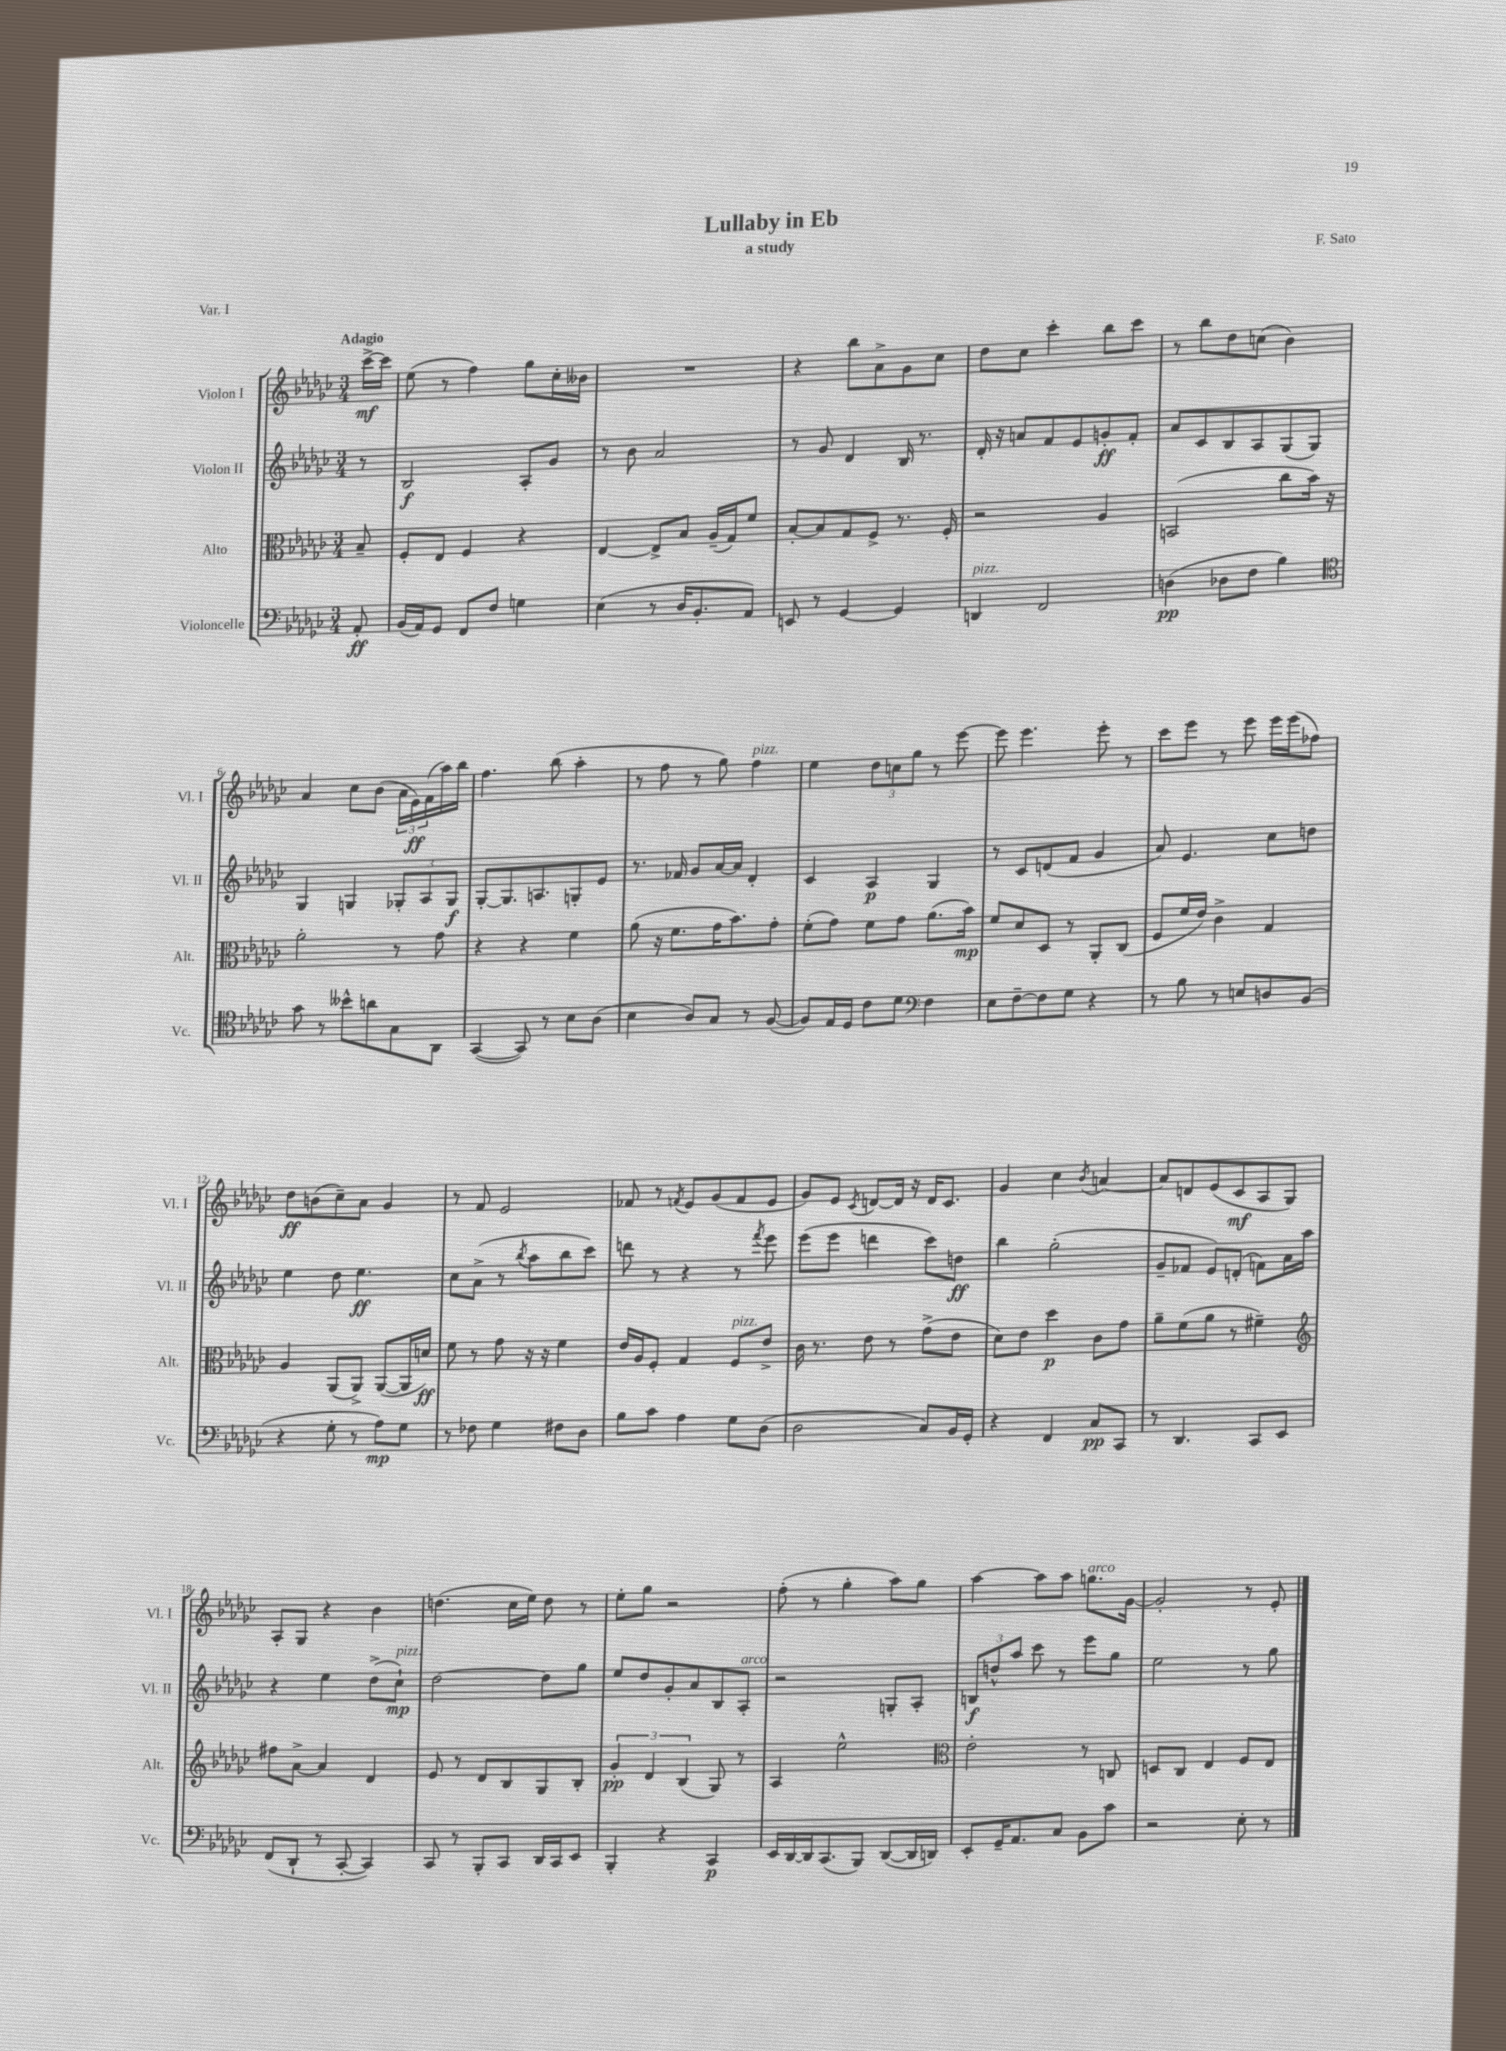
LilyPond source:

\header { title = "Lullaby in Eb" composer = "F. Sato" subtitle = "a study" piece = "Var. I" }
<<
\new StaffGroup <<
\new Staff = "s0" \with { instrumentName = "Violon I" shortInstrumentName = "Vl. I" } {
    \clef treble \key ges \major \numericTimeSignature \time 3/4 \partial 8 \tempo "Adagio"
    ces'''16~->\mf ces'''16 |
    ees''8( r8 f''4) ges''8 ces''16-. beses'16 |
    R2. |
    r4 bes''8 aes'8-> ges'8 ces''8 |
    des''8 ces''8 ces'''4-. bes''8 ces'''8 |
    r8 bes''8 des''8 c''8( bes'4) |
    aes'4 ces''8 bes'8( \tuplet 3/2 { aes'16 ees'16\ff) f'16( } aes''16) bes''16 |
    f''4. bes''8( aes''4-. |
    r8 f''8 r8 ges''8) f''4^\markup { \italic "pizz." } |
    ees''4 \tuplet 3/2 { des''8 c''8 ges''8 } r8 ees'''8~ |
    ees'''8 ees'''4. ees'''8-. r8 |
    ces'''8 ees'''8 r8 ees'''8 ees'''16 ees'''16( fes''8) |
    des''8\ff b'8( ces''8--) aes'8 ges'4 |
    r8 f'8 ees'2 |
    fes'8 r8 \acciaccatura { f'8 } ees'8 ges'8( f'8 ees'8 |
    ges'8) ees'8 \acciaccatura { ces'8 } d'8~ d'16 r16 d'16 ces'8. |
    ges'4 ces''4 \acciaccatura { bes'8 } a'4~ |
    a'8 d'8 ees'8( ces'8\mf aes8 ges8) |
    aes8-. ges8 r4 bes'4 |
    d''4.( ces''16 ees''16) d''8 r8 |
    ees''8-. ges''8 r2 |
    f''8-.( r8 ges''4-. aes''8) ges''8 |
    aes''4~ aes''8 aes''8 g''8.^\markup { \italic "arco" } ges'16~ |
    ges'2-. r8 ees'8-. \bar "|." |
}
\new Staff = "s1" \with { instrumentName = "Violon II" shortInstrumentName = "Vl. II" } {
    \clef treble \key ges \major \numericTimeSignature \time 3/4 \partial 8
    r8 |
    bes2\f aes8-. ges'8 |
    r8 bes'8 aes'2 |
    r8 ges'8 des'4 bes16 r8. |
    des'16-. r16 a'8 f'8 ees'8 g'8-.\ff f'8-. |
    aes'8 ces'8 bes8 aes8 ges8( ges8) |
    ges4 g4 \tuplet 3/2 { ges8-. aes8 ges8\f } |
    ges8~-. ges8. a8. g8-. ees'8 |
    r8. fes'16 ges'8 aes'16~ aes'16 des'4-. |
    ces'4 aes4\p ges4 |
    r8 ces'8 d'8( f'8 ges'4 |
    aes'8) ees'4. ces''8 d''8 |
    ees''4 des''8 ees''4.\ff |
    ces''8 aes'8->( r8 \acciaccatura { bes''8 } aes''8 bes''8 ces'''8) |
    d'''8 r8 r4 r8 \acciaccatura { f'''8 } ees'''8 |
    ees'''8( ees'''8 d'''4 ces'''8) d''8\ff |
    bes''4 ges''2-.( |
    ges'8-- fes'8 ees'8) d'8-.( f'8) aes'16 aes''16 |
    r4 ees''4 des''8->( ces''8-!\mp^\markup { \italic "pizz." }) |
    des''2~ des''8 ges''8 |
    ees''8 des''8 ges'8-. aes'8 bes8 aes8-.^\markup { \italic "arco" } |
    r2 g8-. aes8-. |
    \tuplet 3/2 { b8\f d''8-^ aes''8 } ces'''8 r8 ees'''8 ges''8 |
    ees''2 r8 ges''8 \bar "|." |
}
\new Staff = "s2" \with { instrumentName = "Alto" shortInstrumentName = "Alt." } {
    \clef alto \key ges \major \numericTimeSignature \time 3/4 \partial 8
    bes8-- |
    f8-. ees8 f4 r4 |
    ees4~ ees8-> bes8 aes16--( ges16) f'8 |
    bes8~-. bes8 ges8 f8-> r8. f16-. |
    r2 aes4 |
    b,2( ces''8 bes'16) r16 |
    aes'2-. r8 ges'8 |
    r4 r4 f'4 |
    aes'8( r16 f'8. ges'16 bes'8.) ges'8-. |
    f'8-.( ges'8) f'8 ges'8 aes'8.( bes'16\mp) |
    f'8 des'8 des8 r8 aes,8-. ces8( |
    f8 f'16 ees'16) ces'4-> ges4 |
    aes4 aes,8( aes,8->) aes,8~( aes,16 d'16\ff) |
    f'8 r8 ges'8 r16 r16 f'4 |
    ees'16 aes16 f8-. ges4 f8^\markup { \italic "pizz." } ees'8-> |
    ces'16 r8. ees'8 r8 ges'8->( ees'8 |
    des'8) ees'8 des''4\p ces'8 ges'8 |
    aes'8-- f'8( aes'8 r8 fis'4--) |
    \clef treble fis''8 aes'8~-> aes'4 des'4 |
    ees'8 r8 des'8 bes8 ges8 bes8-. |
    \tuplet 3/2 { ges'4-.\pp des'4 bes4( } ges8) r8 |
    aes4 ees''2-^ |
    \clef alto ees'2-. r8 c8 |
    d8 ces8 ees4 f8 ees8 \bar "|." |
}
\new Staff = "s3" \with { instrumentName = "Violoncelle" shortInstrumentName = "Vc." } {
    \clef bass \key ges \major \numericTimeSignature \time 3/4 \partial 8
    aes,8-.\ff |
    bes,16( aes,16) ges,8 f,8 f8 g4 |
    ees4( r8 des16 bes,8.-. aes,8) |
    e,8 r8 ges,4~ ges,4 |
    d,4^\markup { \italic "pizz." } f,2 |
    d4\pp( des8 f8 bes4) |
    \clef tenor ges'8 r8 beses'8-^ a'8 ges8 aes,8 |
    ges,4~( ges,8) r8 bes8 aes8( |
    bes4 aes8) ges8 r8 f8~( |
    f8) ees16 des16 ces'8 des'8 \clef bass f4 |
    ees8 f8~-- f8 ges8 r4 |
    r8 bes8 r8 e8 d8 bes,8( |
    r4 ges8-. r8 aes8\mp) ges8 |
    r8 fes8 ges4 fis8 des8 |
    bes8 ces'8 aes4 ges8 des8( |
    des2 ces8) bes,16 ges,16-. |
    r4 f,4 ces8\pp ces,8 |
    r8 des,4. ces,8 ees,8 |
    f,8( des,8-! r8 ces,8~-. ces,4) |
    ces,8 r8 bes,,8-. ces,8 des,16 ces,16 ees,8 |
    bes,,4-. r4 ces,4\p |
    ees,16 des,16~ des,16 ces,8.( bes,,8) des,8~( des,16 d,16) |
    ees,8-. ges,16-- aes,8. ces8 bes,8 ces'8 |
    r2 ees8-. r8 \bar "|." |
}
>>
>>
